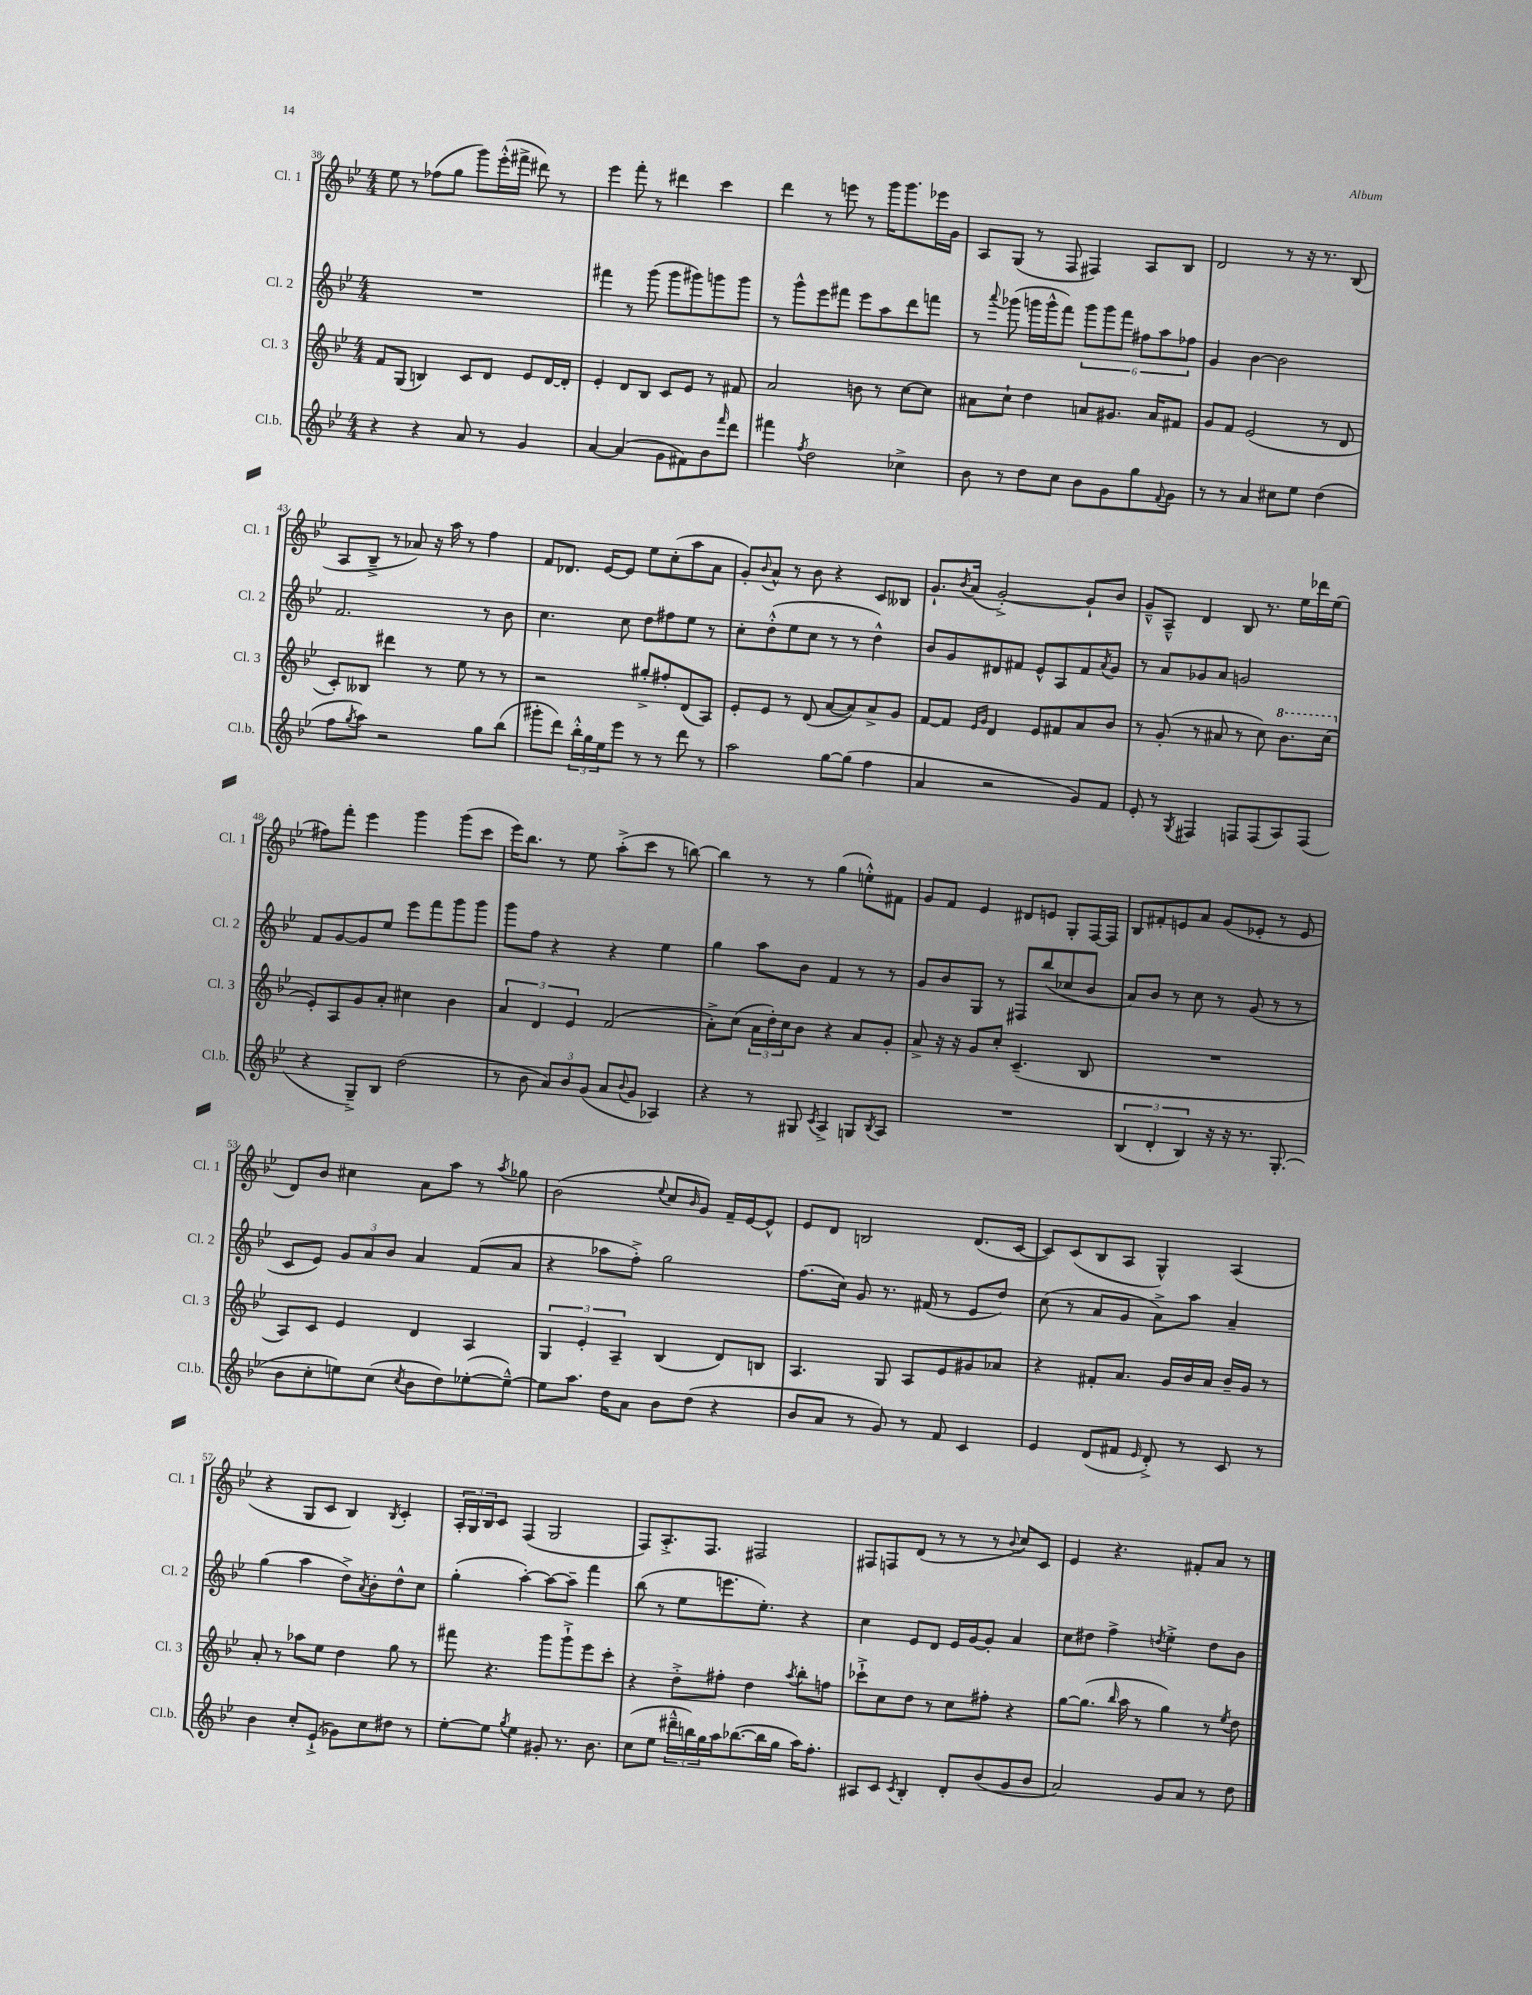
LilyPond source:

<<
\new StaffGroup <<
\new Staff = "s0" \with { instrumentName = "Cl. 1" shortInstrumentName = "Cl. 1" } {
    \clef treble \key bes \major \numericTimeSignature \time 4/4
    ees''8 r8 fes''8( g''8 g'''8) ees'''16-.-^( fis'''16-> dis'''8) r8 |
    ees'''4 f'''8-. r8 dis'''4 c'''4 |
    d'''4 r8 e'''8 r8 g'''16 g'''8. ees'''16 g'16 |
    a8 g8( r8 f8 fis4) a8 bes8 |
    d'2 r8 r16 r8. bes8( |
    a8 bes8---> r8 aes'8) r16 a''16 r8 f''4 |
    f'8 des'8. ees'16~ ees'8 ees''8 c''8-.( a''8 a'8 |
    g'8-.) \appoggiatura { bes'8 } a'8-^ r8 bes'8 r4 c'8 beses8 |
    g'8.-! \acciaccatura { bes'8 } a'16( g'2~-.->) g'8-! bes'8 |
    g'8---^ a8---^ d'4 bes8 r8. ees''16 des'''16 ees''16( |
    fis''8) f'''8-. ees'''4 g'''4 g'''8( c'''8 |
    ees'''16) bes''8. r8 ees''8 a''8-.->( c'''8 r8 b''8~) |
    b''4 r8 r8 g''4( e''8-.-^) fis'8 |
    g'8 f'8 ees'4 dis'8 e'8 g8-. f16~ f16 |
    bes8 fis'8-. e'8 a'8 g'8( ees'8-. r8 ees'8 |
    d'8) bes'8 cis''4 a'8 a''8 r8 \acciaccatura { a''8 } ges''8 |
    bes'2( \appoggiatura { ees''8 } c''8 \grace { bes'16 } g'8) f'16-- ees'16~ ees'8-^ |
    ees'8 d'8 b2 d'8.( c'16~ |
    c'8) c'8( bes8 a8 g4-^) a4( |
    r4 g8 c'8 bes4) \acciaccatura { bes8 } c'4-. |
    \tuplet 3/2 { a16-. g16 bes16 } c'8 f4( g2 |
    f8) a8.-.-> f8. fis2 |
    fis8 f8 d'8( r8 r8 r8 \appoggiatura { bes'8 } c''8) c'8 |
    ees'4 r4. fis'8-. a'8 r8 \bar "|." |
}
\new Staff = "s1" \with { instrumentName = "Cl. 2" shortInstrumentName = "Cl. 2" } {
    \clef treble \key bes \major \numericTimeSignature \time 4/4
    R1 |
    fis'''4 r8 g'''8( g'''8 gis'''8) g'''8 g'''8 |
    r8 g'''8-^ ees'''8 fis'''8 ees'''8 a''8 d'''8 f'''8 |
    r8 \appoggiatura { a'''8 } ges'''8( g'''16 g'''16-^ f'''8) \tuplet 6/4 { g'''8 g'''8 f'''8 fis''8 a''8 fes''8 } |
    g'4 bes'4~ bes'2 |
    f'2. r8 bes'8 |
    c''4. c''8 d''8 fis''8 ees''8 r8 |
    c''8-. d''8-.-^( ees''8 c''8 r8 r8 d''4-^) |
    bes'8 g'8 dis'8 fis'8 ees'8-^ a8 fis'8 \acciaccatura { a'8 } g'8 |
    r8 a'8 ges'8 a'8 g'2 |
    f'8 g'8~ g'8 ees''8 ees'''8 f'''8 g'''8 g'''8 |
    g'''8 f''8 r4 r4 ees''4 |
    g''4 a''8 bes'8 f'4 r8 r8 |
    g'8 bes'8 g8 r8 fis8 bes''8( ces''8 bes'8 |
    a'8) bes'8 r8 c''8 r8 g'8( r8 r8 |
    c'8 ees'8) \tuplet 3/2 { g'8 a'8 bes'8 } a'4 f'8( a'8 |
    r4 aes''8 f''8-.->) g''2 |
    f''8.( c''16) g'8 r8. fis'16( r8 ees'8 d''8) |
    c''8( r8 a'8 g'8 a'8->) a''8 a'4-- |
    g''4( a''4 d''8->) \acciaccatura { a'8 } bes'8-. d''8-^ c''8 |
    g''4-.( a''4~-.) a''8~ a''8-- f'''4 |
    bes''8( r8 ees''8 e'''8. ees''8.-.) r4 |
    c''4 ees'8 d'8 ees'16 g'16~ g'8-. a'4 |
    c''8 dis''8 f''4-> \acciaccatura { d''8 } ees''4-.-> d''8 bes'8 \bar "|." |
}
\new Staff = "s2" \with { instrumentName = "Cl. 3" shortInstrumentName = "Cl. 3" } {
    \clef treble \key bes \major \numericTimeSignature \time 4/4
    f'8 g8( b4) c'8 d'8 ees'8 d'16~ d'16-. |
    ees'4-. d'8 bes8 c'8 ees'8 r8 fis'8 |
    a'2 b'8 r8 c''8~ c''8 |
    ais'8 c''8-! d''4 a'8 gis'8. a'16 fis'8 |
    g'8 f'8 ees'2( r8 d'8 |
    c'8-.) beses8 dis'''4 r8 ees''8 r8 r8 |
    r2 gis''8-.-> fis''8-. d'8( a8) |
    ees'8-. ees'8 r8 d'8( a'8~ a'8) a'8-> g'8 |
    f'8~ f'8 \grace { ees'16 g'16 } d'4 ees'8 fis'8 a'8 bes'8 |
    r8 g'8-.( r8 ais'8 r8 c''8) \ottava #1 bes''8. c'''16( \ottava #0 |
    ees'8-.) a8 g'8 a'8-. cis''4 bes'4 |
    \tuplet 3/2 { a'4 d'4 ees'4 } f'2( |
    a'8-.->) c''8( \tuplet 3/2 { a'16 d''16-.) c''16 } bes'8 r4 a'8 g'8-. |
    a'8-> r16 r16 g'8 c''8-. c'4.--( bes8 |
    R1 |
    a8) c'8 ees'4 d'4 a4 |
    \tuplet 3/2 { g4 ees'4-. a4-- } bes4( d'8) b8 |
    a4. g8 a8 ees'8 gis'8 aes'8 |
    r4 fis'8-. a'8. g'16 bes'16 a'16 bes'16-- g'16 r8 |
    a'8-. r8 aes''8 ees''8 d''4 g''8 r8 |
    fis'''8 r4. g'''8 g'''8-!-> ees'''8 c'''8-. |
    r4 d''8-.-> fis''8-. d''4 \acciaccatura { a''8 } bes''8-. f''8 |
    ces'''8-!-> c''8 d''8 r8 c''8 fis''8-. r4 |
    g''8~ g''8.( \grace { bes''16 } a''16 r8 g''4) r8 \acciaccatura { ees''8 } d''8 \bar "|." |
}
\new Staff = "s3" \with { instrumentName = "Cl.b." shortInstrumentName = "Cl.b." } {
    \clef treble \key bes \major \numericTimeSignature \time 4/4
    r4 r4 a'8 r8 g'4 |
    a'4~ a'4( g'8 fis'8) bes'8 \grace { f'''16 } d'''8 |
    fis'''4 \acciaccatura { f''8 } d''2 ces''4-> |
    bes'8 r8 d''8 c''8 bes'8 g'8 g''8 \appoggiatura { f'8 } g'8 |
    r8 r8 a'4 cis''8 ees''8 d''4( |
    f''8 \acciaccatura { g''8 } a''8) r2 g''8 bes''8( |
    gis'''8-. d'''8) \tuplet 3/2 { bes''16-.-^ g''16 ees''16 } ees'''8 r8 r8 d'''8 r8 |
    a''2 g''8~ g''8( f''4 |
    a'4 r2 g'8) f'8 |
    ees'8-. r8 \acciaccatura { g8 } fis4 f8 f8( a8) f8( |
    r4 g8--->) bes8 d''2( |
    r8 bes'8 \tuplet 3/2 { a'8) bes'8 g'8( } a'8 \appoggiatura { bes'8 } g'8 aes4) |
    r4 r8 gis8 \acciaccatura { c'8 } a4-> g8 \acciaccatura { bes8 } a8 |
    R1 |
    \tuplet 3/2 { bes4( d'4-. bes4) } r16 r16 r8. g8.-.( |
    bes'8 c''8-. e''8) c''8( \acciaccatura { c''8 } bes'8 d''8) ees''8~-.( ees''8~---^) |
    ees''8 a''8. d''16 a'8 bes'8 d''8( r4 |
    bes'8 a'8 r8 g'8) r8 f'8 c'4 |
    ees'4 d'8( fis'8 \grace { ees'16 } d'8-.->) r8 c'8 r8 |
    bes'4 c''8-. ees'8-!->( ges'8) c''8 dis''8 r8 |
    ees''8~-. ees''8 \acciaccatura { g''8 } ees''4 gis'8-. r8. bes'8. |
    c''8( ees''8 \tuplet 3/2 { dis'''16---^ b''16) g''16 } a''16 bes''8.~( bes''16 g''16 a''16) f''8.-. |
    ais8 c'8 \acciaccatura { c'8 } bes4-. d'8-. bes'8( g'8 bes'8 |
    a'2) g'8 a'8 r8 d''8 \bar "|." |
}
>>
>>
\layout { \context { \Score currentBarNumber = #38 } }
